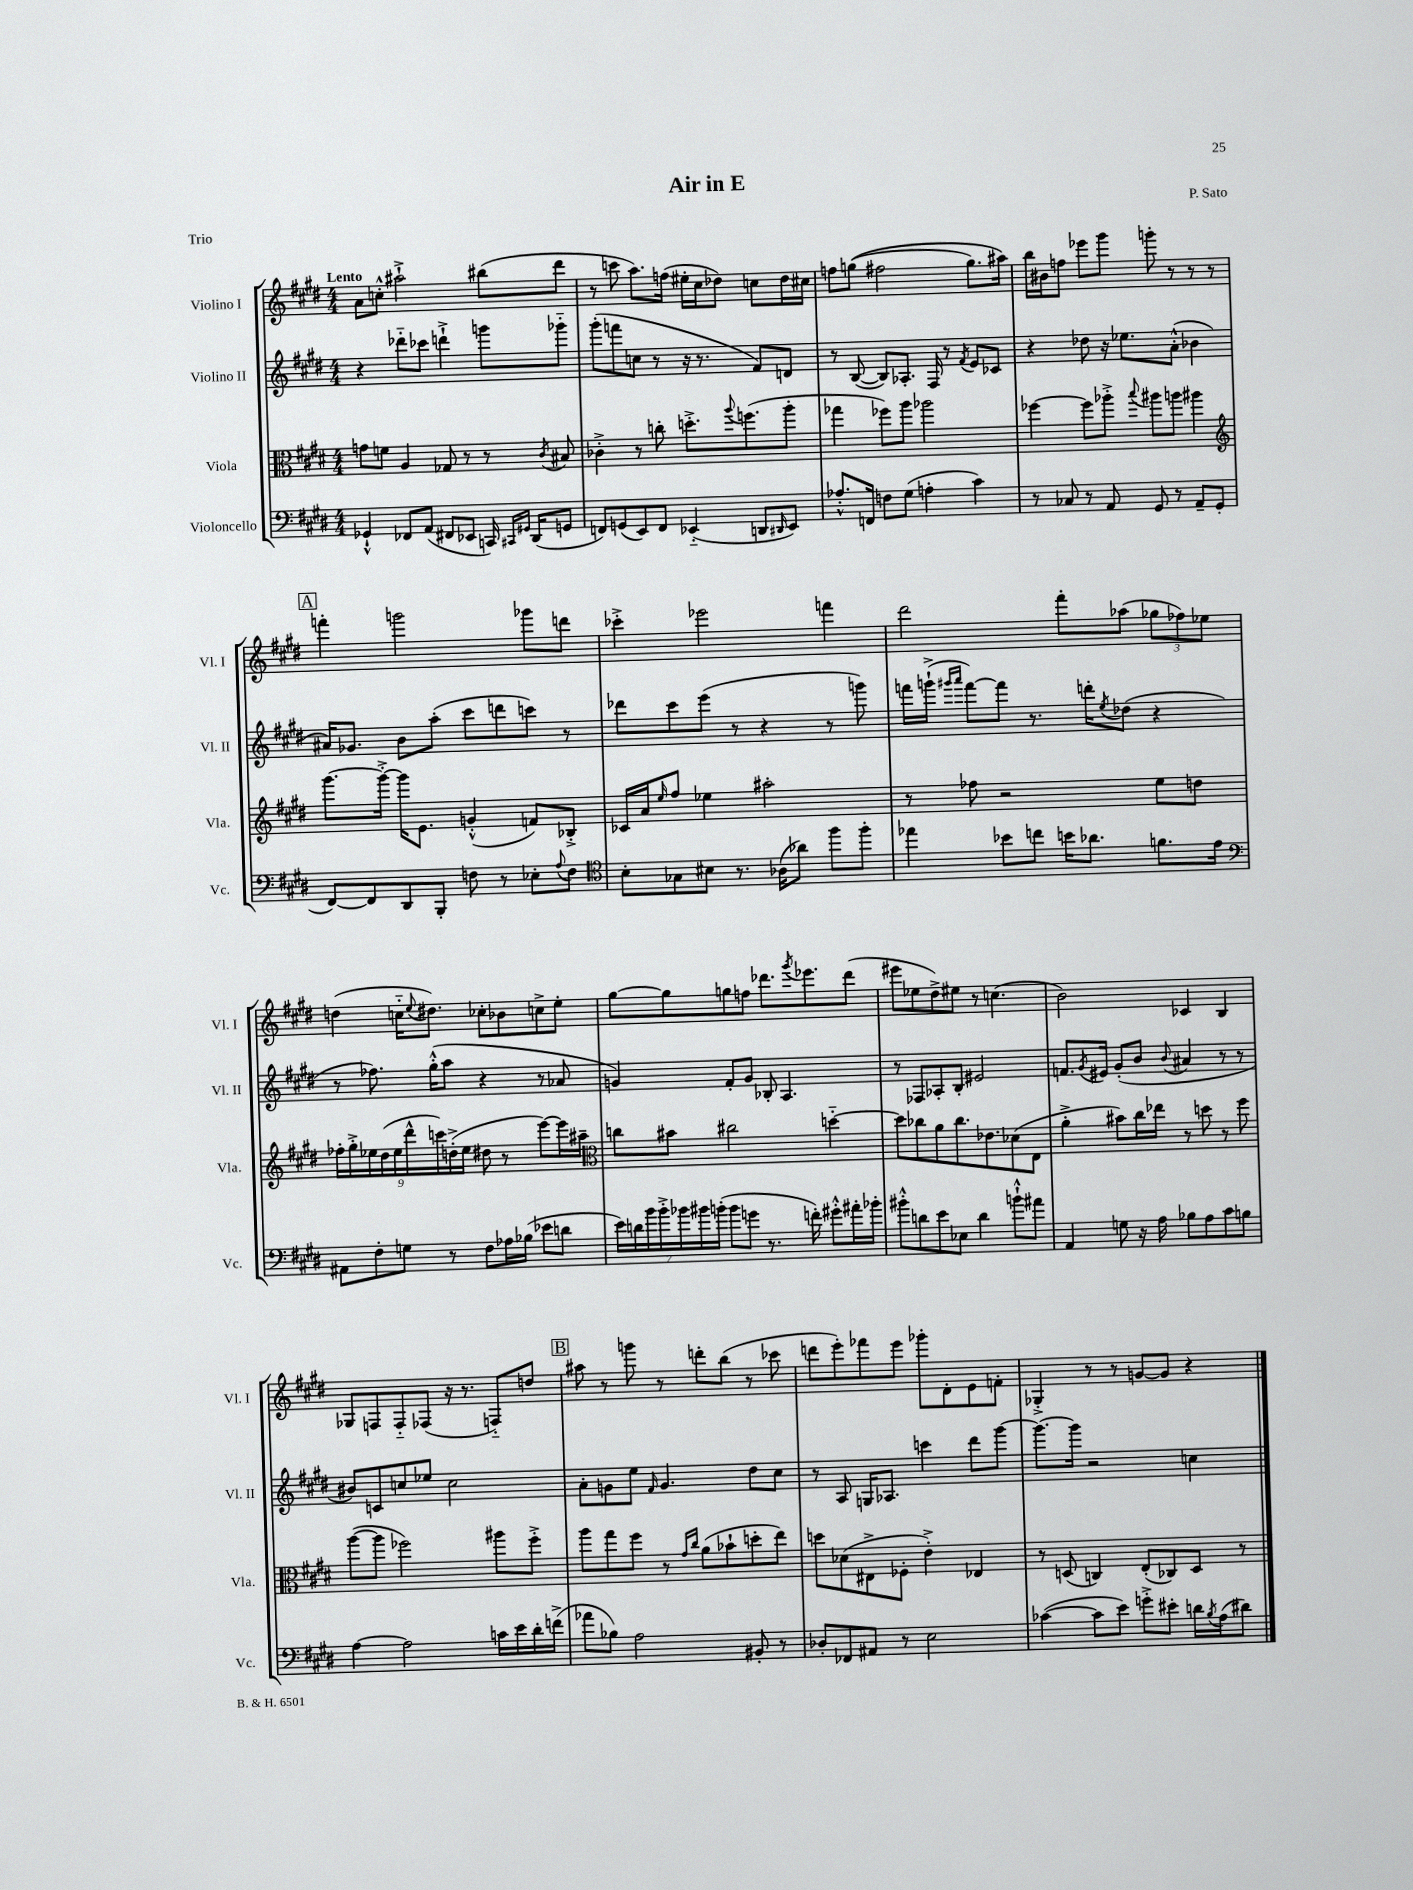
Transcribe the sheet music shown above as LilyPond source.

\header { title = "Air in E" composer = "P. Sato" piece = "Trio" }
<<
\new StaffGroup <<
\new Staff = "s0" \with { instrumentName = "Violino I" shortInstrumentName = "Vl. I" } {
    \clef treble \key e \major \numericTimeSignature \time 4/4 \tempo "Lento"
    a'8 c''8-.-^ ais''2-!-> bis''8( dis'''8 |
    r8 c'''8 a''8.) f''16( eis''16-. cis''16 des''8) c''8 des''16 cis''16 |
    f''8 g''8(\( fis''2 g''8.) ais''16\) |
    b''16 bis'16 f''8 ees'''8 gis'''8 g'''8-. r8 r8 r8 |
    \mark \markup { \box "A" } f'''4-. g'''2 ges'''8 d'''8 |
    ces'''4-.-> ees'''2 f'''4 |
    dis'''2 fis'''8-. aes''8( \tuplet 3/2 { ges''8 fes''8) ees''8 } |
    d''4( c''16-_ \appoggiatura { e''8 } dis''8.) ces''8-. bes'8 c''8-> e''8-. |
    gis''8~ gis''8 g''8 f''8 des'''8. \acciaccatura { gis'''8 } ees'''8. des'''8( |
    eis'''8 ees''8 dis''8->) eis''8 r8 c''4.( |
    b'2) ces'4 b4 |
    ges8 f8 f8-_ fes8( r16 r8. f8-_) d''8 |
    \mark \markup { \box "B" } ais''8 r8 g'''8 r8 d'''8-. b''8( r8 ces'''8 |
    d'''8 e'''8-.) fes'''8 e'''8 ges'''8-. dis'8-. e'8 f'8-. |
    ges4-.-> r8 r8 g'8~ g'8 r4 \bar "|." |
}
\new Staff = "s1" \with { instrumentName = "Violino II" shortInstrumentName = "Vl. II" } {
    \clef treble \key e \major \numericTimeSignature \time 4/4
    r4 des'''8-_ ces'''8 d'''4-!-> g'''8 ges'''8-_ |
    gis'''8-.( f'''8 c''8 r8 r16 r8. fis'8) d'8 |
    r8 b8~( b8) aes8.-. fis16 r8 \acciaccatura { fis'8 } e'8 ces'8 |
    r4 des''8 r16 ees''8. a'8-.-^( bes'4 |
    \mark \markup { \box "A" } ais'16) ges'8. b'8 a''8-.( cis'''8 d'''8 c'''8) r8 |
    des'''8 cis'''8 e'''8( r8 r4 r8 g'''8) |
    f'''16 g'''16-!->( \grace { gis'''16 a'''16 } f'''8~) f'''8 r8. d'''16-. \acciaccatura { e''8 } des''8( r4 |
    r8 fes''8.) gis''16-.-^( a''8 r4 r8 aes'8 |
    g'4) fis'8-. g'8 bes8-. a4. |
    r8 fes8 aes8-. b8-. eis'2 |
    f'8. \acciaccatura { gis'8 } eis'16 gis'8-.( b'8 \appoggiatura { b'8 } ais'4 r8 r8 |
    bis'8) c'8 c''8 ees''8 c''2 |
    \mark \markup { \box "B" } a'8-. g'8 e''8 \grace { fis'16 } g'4. dis''8 cis''8 |
    r8 a8 g16 aes8. c'''4 dis'''8 gis'''8~ |
    gis'''8.~ gis'''16 r2 c''4 \bar "|." |
}
\new Staff = "s2" \with { instrumentName = "Viola" shortInstrumentName = "Vla." } {
    \clef alto \key e \major \numericTimeSignature \time 4/4
    g'8 f'8 a4 ges8 r8 r8 \acciaccatura { cis'8 } bis8 |
    ces'4-.-> r8 c''8-. d''8.-.-> \appoggiatura { a''8 } f''8.( a''8-. |
    ges''4 fes''8) a''8 aes''2 |
    fes''4~ fes''8 aes''8-.-> \appoggiatura { b''8 } ais''8 a''8 ais''4 |
    \mark \markup { \box "A" } \clef treble gis'''8.~ gis'''16~-.-> gis'''16 e'8. g'4-.-^( f'8) bes8-.-> |
    ces'16 a'16 \grace { e''16 } fis''8 ees''4 ais''2-. |
    r8 fes''8 r2 e''8 d''8 |
    \tuplet 9/8 { fes''16-. gis''16-.-> ees''16 dis''16( ees''16 dis'''16-^ c'''16) d''16-.->( ees''16 } dis''8 r8 e'''8~) e'''16 ais''16-- |
    \clef alto c''8 bis'8 cis''2 d''4~-_ |
    d''8 ces''8 a'8 ces''8. ees'8. des'8( e8 |
    a'4-.-> bis'8) cis''16 ees''16 r8 d''8 r8 fis''8 |
    a''8~( a''8 fes''2) ais''8 fes''8-.-> |
    \mark \markup { \box "B" } a''8 gis''8 fis''8 r8 \grace { gis'16 cis''16 } a'8( bes'8-! d''8-. e''8) |
    d''8 des'8( eis8-> fes8-. e'4-.->) ees4 |
    r8 d8( c4) e8-.( ces8) d8 r8 \bar "|." |
}
\new Staff = "s3" \with { instrumentName = "Violoncello" shortInstrumentName = "Vc." } {
    \clef bass \key e \major \numericTimeSignature \time 4/4
    ges,4-!-^ fes,8 a,8( fis,8 ees,8 c,16) \grace { cis,16 gis,16 } dis,16( g,8 |
    f,8) g,8( e,8) f,8 ees,4-_( d,8 \grace { dis,16 } ees,8) |
    aes8.-.-^ f,16 f8 gis8( a4-. cis'4) |
    r8 ces8 r8 a,8 gis,8 r8 a,8-- gis,8( |
    \mark \markup { \box "A" } fis,8~) fis,8 dis,8 b,,8-. f8 r8 ees8-. \appoggiatura { a8 } f8 |
    \clef tenor b8-. ges8 bis8 r8. aes16( aes'8) fis''8 fis''8-. |
    ees''4 bes'8 c''8 b'16 aes'8. f'8. e'16 |
    \clef bass ais,8 fis8-. g8 r8 fis8 aes16 bes16( ees'8 d'8 |
    \tuplet 7/4 { e'16) d'16 b'16 b'16-.-> bes'16 bis'16 b'16-.( } b'8 g'8 r8. f'16-.) gis'8-.-^ ais'16-. bes'16-. |
    bis'8-.-^ d'8 e'8 ees8 d'4 b'8-!-^ ais'8 |
    a,4 g8 r16 a16 bes8 a8 cis'8 b8 |
    a4~ a2 c'16 e'16 dis'16-. f'16->( |
    \mark \markup { \box "B" } aes'8 bes8) a2 bis,8-. r8 |
    des8-. fes,8 ais,8 r8 e2 |
    ces'4~( ces'8 e'8) g'8-.-> eis'8-. d'16 \acciaccatura { b8 } a16( dis'8) \bar "|." |
}
>>
>>
\layout { \context { \Score \remove "Bar_number_engraver" } }
